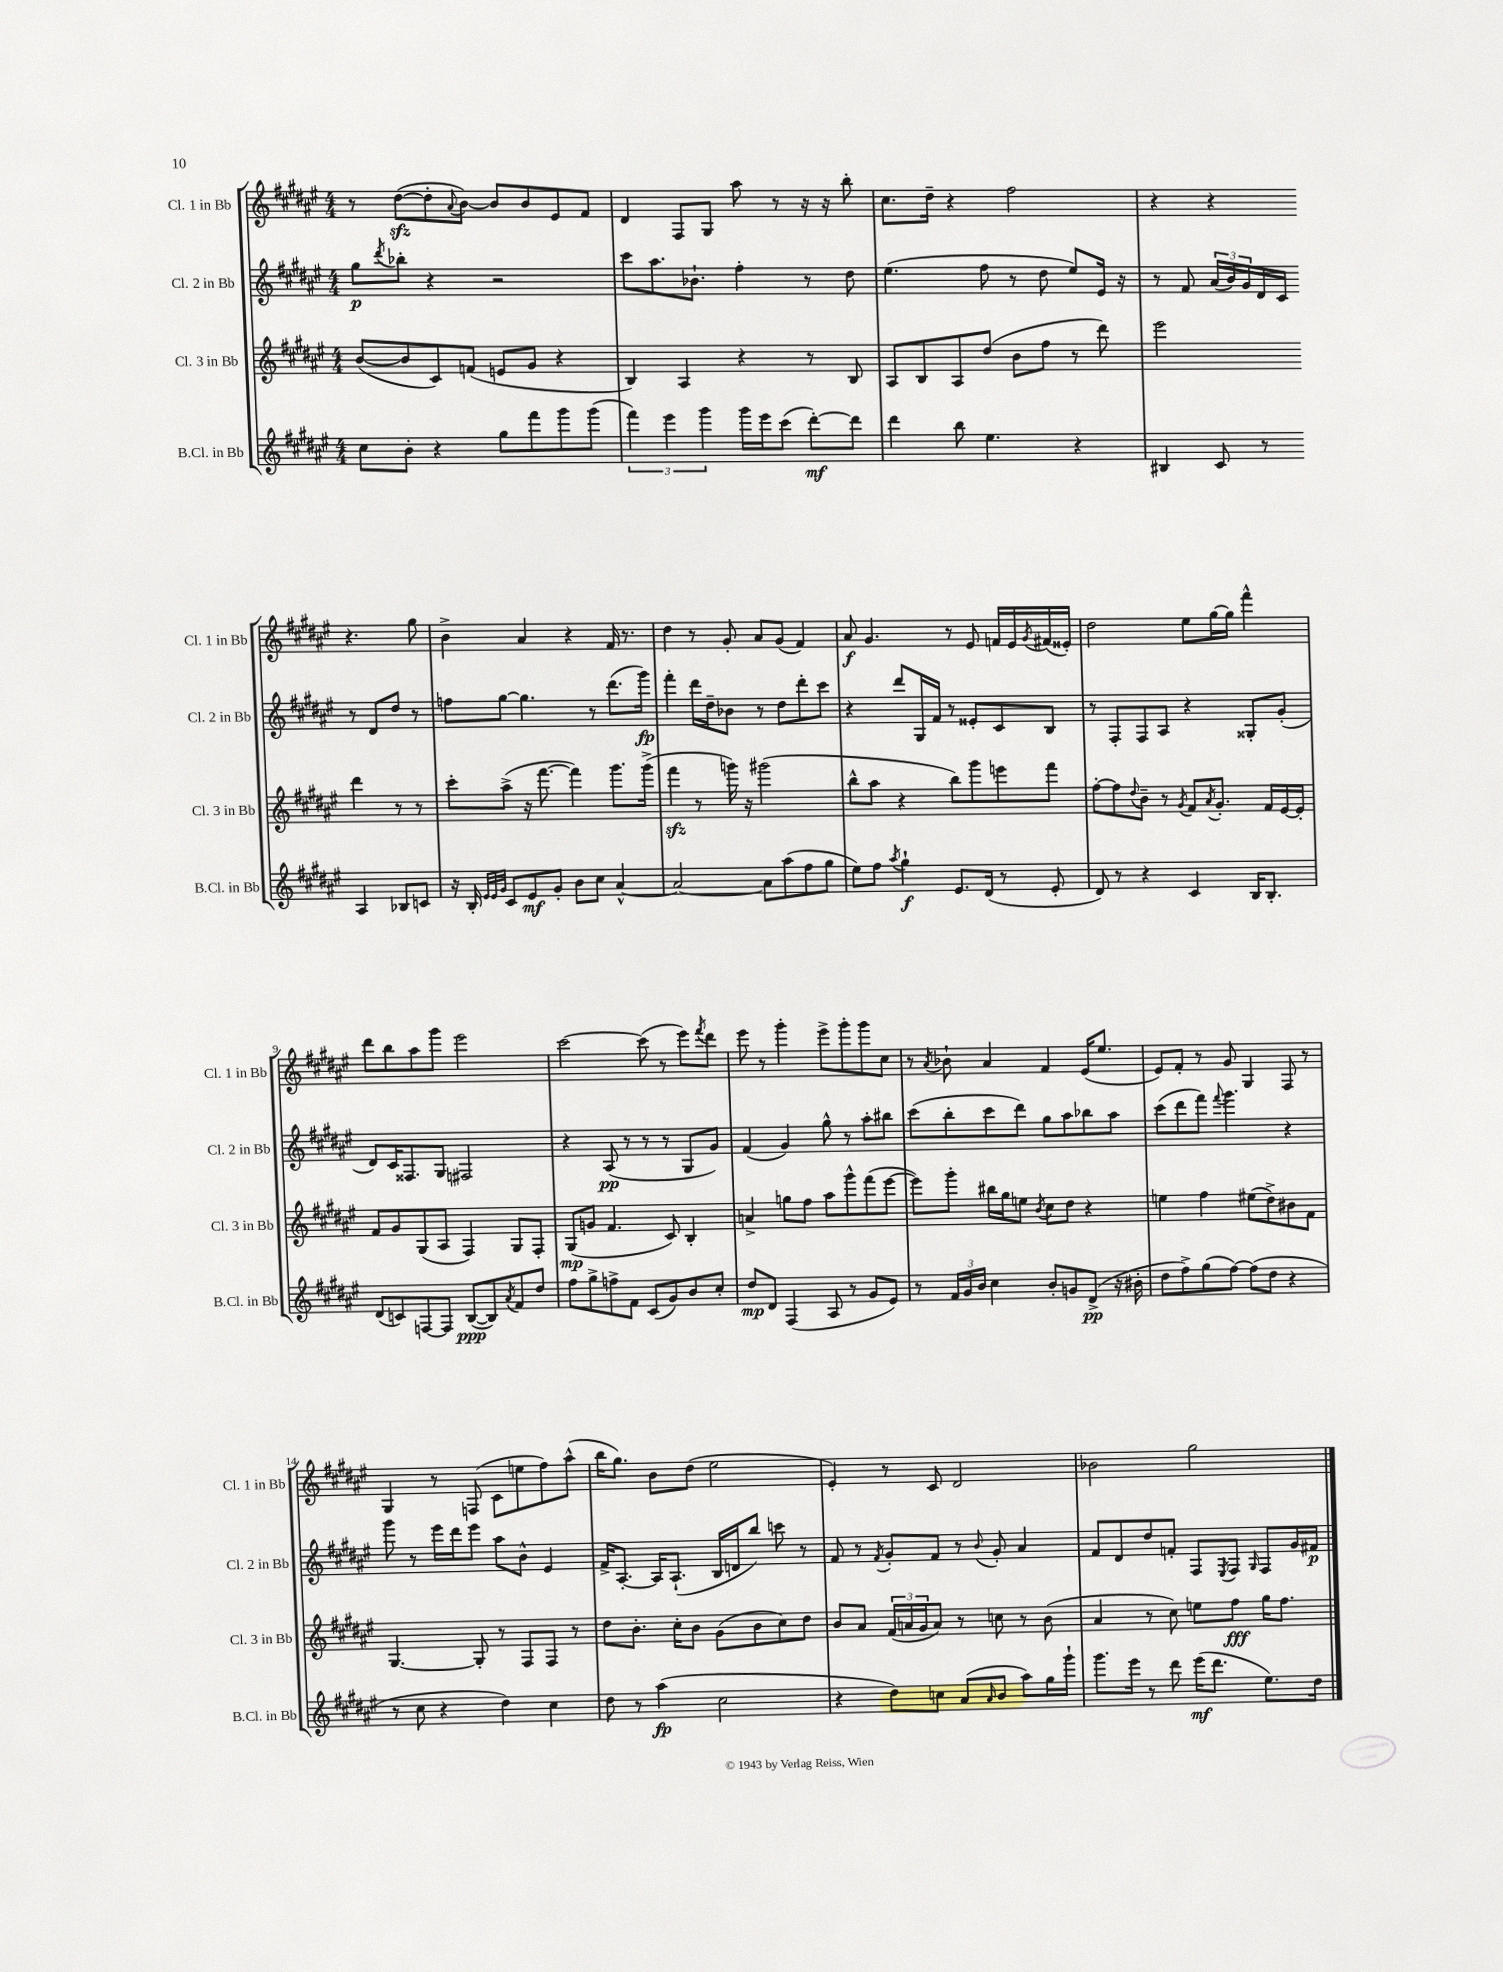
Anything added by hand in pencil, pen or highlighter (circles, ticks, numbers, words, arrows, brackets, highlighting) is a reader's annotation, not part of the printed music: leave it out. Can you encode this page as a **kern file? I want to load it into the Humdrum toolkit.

**kern	**dynam	**kern	**dynam	**kern	**dynam	**kern	**dynam
*part4	*part4	*part3	*part3	*part2	*part2	*part1	*part1
*staff4	*staff4	*staff3	*staff3	*staff2	*staff2	*staff1	*staff1
*I"B.Cl. in Bb	*	*I"Cl. 3 in Bb	*	*I"Cl. 2 in Bb	*	*I"Cl. 1 in Bb	*
*I'B.Cl. in Bb	*	*I'Cl. 3 in Bb	*	*I'Cl. 2 in Bb	*	*I'Cl. 1 in Bb	*
*clefG2	*	*clefG2	*	*clefG2	*	*clefG2	*
*k[f#c#g#d#a#e#]	*	*k[f#c#g#d#a#e#]	*	*k[f#c#g#d#a#e#]	*	*k[f#c#g#d#a#e#]	*
*M4/4	*	*M4/4	*	*M4/4	*	*M4/4	*
=1	=1	=1	=1	=1	=1	=1	=1
8cc#\L	.	([8b/L	.	8gg#\L	p	8r	.
.	.	.	.	8qddd#/	.	.	.
8b'\J	.	8b/]	.	8bb-X'\J	.	([8dd#zz\L	.
4r	.	8c#/)	.	4r	.	8dd#'\]	.
.	.	.	.	.	.	8qqa#/	.
.	.	(8fn/J	.	.	.	[8b\J)	.
8gg#\L	.	8en/L	.	2r	.	8b/L]	.
8fff#\	.	8g#/J	.	.	.	8b/	.
8ggg#\	.	4r	.	.	.	8e#/	.
(8ggg#\J	.	.	.	.	.	8f#/J	.
=2	=2	=2	=2	=2	=2	=2	=2
6fff#\)	.	4B/)	.	8ccc#\L	.	4d#/	.
.	.	.	.	8.aa#\	.	.	.
6eee#\	.	.	.	.	.	.	.
.	.	4A#/	.	.	.	8F#/L	.
.	.	.	.	8.b-X`\J	.	.	.
6ggg#\	.	.	.	.	.	.	.
.	.	.	.	.	.	8G#/J	.
16ggg#\LL	.	4r	.	4ff#'\	.	8aa#\	.
16eee#\J	.	.	.	.	.	.	.
(8ccc#\J	.	.	.	.	.	8r	.
[8ddd#'\L)	mf	8r	.	8r	.	16r	.
.	.	.	.	.	.	16r	.
8ddd#\J]	.	8B/	.	8dd#\	.	8bb'\	.
=3	=3	=3	=3	=3	=3	=3	=3
4ddd#\	.	8A#/L	.	(4.ee#\	.	8.cc#\L	.
.	.	8B/	.	.	.	.	.
.	.	.	.	.	.	16dd#~\Jk	.
8bb\	.	8A#/	.	.	.	4r	.
4.ee#\	.	(8dd#/J	.	8ff#\	.	.	.
.	.	8b\L	.	8r	.	2ff#\	.
.	.	8ff#\J	.	8dd#\	.	.	.
4r	.	8r	.	8ee#/L)	.	.	.
.	.	8ddd#\)	.	16e#/Jk	.	.	.
.	.	.	.	16r	.	.	.
=4	=4	=4	=4	=4	=4	=4	=4
4B#X/	.	2eee#\	.	8r	.	4r	.
.	.	.	.	8f#/	.	.	.
8c#/	.	.	.	(24a#/LL	.	4r	.
.	.	.	.	24b/)	.	.	.
.	.	.	.	24g#/	.	.	.
8r	.	.	.	16d#/	.	.	.
.	.	.	.	16c#/JJ	.	.	.
4A#/	.	4ddd#\	.	8r	.	4.r	.
.	.	.	.	8d#/L	.	.	.
8B-X/L	.	8r	.	8dd#/J	.	.	.
8cn/J	.	8r	.	8r	.	8gg#\	.
!!LO:LB:g=z
=5	=5	=5	=5	=5	=5	=5	=5
16r	.	8ccc#'\L	.	8ffn\L	.	4b^\	.
16B'/	.	.	.	.	.	.	.
32qqe#/LLL	.	.	.	.	.	.	.
32qqe#/	.	.	.	.	.	.	.
32qqg#/JJJ	.	.	.	.	.	.	.
8c#/L	.	(8aa#^\J	.	[8gg#\J	.	.	.
8e#/	mf	16r	.	4.gg#\]	.	4a#/	.
.	.	[8.fff#\	.	.	.	.	.
8g#'/J	.	.	.	.	.	.	.
8b\L	.	4fff#\])	.	.	.	4r	.
8cc#\J	.	.	.	8r	.	.	.
[4a#^^/	.	8.ggg#\L	.	(8.ddd#\L	.	16f#/	.
.	.	.	.	.	.	8.r	.
.	.	(16ggg#^\Jk	.	16ggg#\Jk)	fp	.	.
=6	=6	=6	=6	=6	=6	=6	=6
2a#/_	.	4fff#zz\	.	4fff#'\	.	4dd#\	.
.	.	8r	.	16ddd#\LL	.	8r	.
.	.	.	.	16dd#~\J	.	.	.
.	.	16gggn\)	.	8b-X\J	.	8g#'/	.
.	.	16r	.	.	.	.	.
8a#\L]	.	(2ggg#X\	.	8r	.	8a#/L	.
(8aa#\	.	.	.	8dd#\L	.	(8g#/J	.
8ff#\	.	.	.	8ddd#'\	.	4f#/)	.
8gg#\J	.	.	.	8ccc#\J	.	.	.
=7	=7	=7	=7	=7	=7	=7	=7
8ee#\L)	.	8bb^^\L	.	4r	.	8a#/	f
8ff#\J	.	8aa#\J	.	.	.	4.g#/	.
8qaa#/	.	.	.	.	.	.	.
4gg#`\	f	4r	.	8ddd#/L	.	.	.
.	.	.	.	16G#/L	.	.	.
.	.	.	.	16f#/JJ	.	.	.
8.e#/L	.	8bb\L)	.	8r	.	8r	.
.	.	8ggg#\	.	8e##X'/L	.	8e#/	.
(16d#/Jk	.	.	.	.	.	.	.
8r	.	8eeen\	.	8c#/	.	16fn/LL	.
.	.	.	.	.	.	16e#/	.
.	.	.	.	.	.	8qg#/	.
8e#'/	.	8fff#\J	.	8B/J	.	(16f#X/	.
.	.	.	.	.	.	16e##X'/JJ)	.
=8	=8	=8	=8	=8	=8	=8	=8
8d#/)	.	[8ff#'\L	.	8r	.	2dd#\	.
8r	.	8ff#\]	.	8F#'/L	.	.	.
.	.	8qqdd#/	.	.	.	.	.
4r	.	8b~\J	.	8F#/	.	.	.
.	.	8r	.	8A#/J	.	.	.
.	.	8qg#/	.	.	.	.	.
4c#/	.	8f#/L	.	4r	.	8ee#\L	.
.	.	8qa#/	.	.	.	.	.
.	.	8.g#'/J	.	.	.	[16gg#\L	.
.	.	.	.	.	.	16gg#\JJ]	.
16B/KL	.	.	.	8G##X'/L	.	4fff#^^\	.
8.B'/J	.	16f#/LL	.	.	.	.	.
.	.	[16e#/	.	(8g#'/J	.	.	.
.	.	16e#'/JJ]	.	.	.	.	.
!!LO:LB:g=z
=9	=9	=9	=9	=9	=9	=9	=9
(8d#/L	.	8f#/L	.	8d#/L)	.	8ddd#\L	.
8cn/)	.	8g#/	.	16c#/K	.	8bb\	.
.	.	.	.	8.F##X/	.	.	.
[8Fn/	.	(8G#/	.	.	.	8aa#\	.
8F/J]	.	8A#/J	.	8G#/J	.	8ggg#\J	.
([8B/L	ppp	4F#/)	.	2F#X/	.	2eee#\	.
8B/])	.	.	.	.	.	.	.
8qa#/	.	.	.	.	.	.	.
8f#/	.	8G#/L	.	.	.	.	.
8dd#/J	.	8F#'/J	.	.	.	.	.
=10	=10	=10	=10	=10	=10	=10	=10
8ff#\L	.	(8G#/L	mp	4r	.	[2ccc#\	.
8gg#^\	.	8gn/J	.	.	.	.	.
8ffn^\	.	4.f#/	.	(8A#/	pp	.	.
8f#\J	.	.	.	8r	.	.	.
(8c#/L	.	.	.	8r	.	(8ccc#\]	.
8g#/)	.	8c#/)	.	8r	.	8r	.
8b/	.	4B'/	.	8G#/L	.	8eee#\L)	.
.	.	.	.	.	.	8qfff#/	.
8cc#'/J	.	.	.	8g#/J)	.	8ddd#\J	.
=11	=11	=11	=11	=11	=11	=11	=11
8dd#/L	mp	4an^/	.	(4f#/	.	8eee#\	.
8d#/J	.	.	.	.	.	8r	.
(4F#/	.	8ggn\L	.	4g#/)	.	4ggg#'\	.
.	.	8ff#\J	.	.	.	.	.
8A#/	.	8aa#\L	.	8gg#^^\	.	8eee#^\L	.
8r	.	8ggg#^^\	.	8r	.	8ggg#'\	.
8g#/L	.	(8fff#\	.	8aa#'\L	.	8ggg#\	.
8e#/J)	.	[8eee#\J	.	8bb#X\J	.	8cc#\J	.
=12	=12	=12	=12	=12	=12	=12	=12
8r	.	8eee#\L])	.	(8ccc#\L	.	8r	.
.	.	.	.	.	.	8qa#/	.
24f#/LL	.	8ggg#'\J	.	8bb'\	.	8b-X`\	.
24g#/	.	.	.	.	.	.	.
24b/JJ	.	.	.	.	.	.	.
4cc#\	.	16bb#X\LL	.	8ccc#\	.	4a#/	.
.	.	16gg#\J	.	.	.	.	.
.	.	8een\J	.	8ddd#\J)	.	.	.
.	.	8qb/	.	.	.	.	.
8b'/L	.	8cc#\L	.	8gg#\L	.	4f#/	.
8gn/	.	8dd#\J	.	8aa#\	.	.	.
(8d#^/J	pp	4r	.	8bb-X\	.	(16e#/KL	.
.	.	.	.	.	.	8.ee#/J	.
16r	.	.	.	8aa#\J	.	.	.
16b#X'\	.	.	.	.	.	.	.
=13	=13	=13	=13	=13	=13	=13	=13
8dd#\L	.	4een\	.	(8ccc#\L	.	8e#/L)	.
8ff#^\)	.	.	.	8ddd#\	.	8f#'/J	.
(8gg#\	.	4ff#\	.	8fff#\J)	.	8r	.
.	.	.	.	8qqfff#/	.	.	.
[8ff#\J)	.	.	.	4.ggg#\	.	8g#/	.
(8ff#\L]	.	(8ee#X\L	.	.	.	4G#/	.
8dd#\J	.	8dd#^\)	.	.	.	.	.
4r	.	8b#X\	.	4r	.	8F#/	.
.	.	8f#\J	.	.	.	8r	.
!!LO:LB:g=z
=14	=14	=14	=14	=14	=14	=14	=14
8r	.	[4.G#/	.	8ggg#\	.	4G#/	.
8cc#\	.	.	.	8r	.	.	.
4r	.	.	.	16eee#\LL	.	8r	.
.	.	.	.	16ddd#\J	.	.	.
.	.	8G#'/]	.	8eee#\J	.	(8Fn/	.
4dd#\)	.	8r	.	8aa#\L	.	8c#\L	.
.	.	8F#/L	.	8b^^\J	.	8een\	.
4cc#\	.	8F#/J	.	4e#/	.	8ff#\)	.
.	.	8r	.	.	.	(8aa#^^\J	.
=15	=15	=15	=15	=15	=15	=15	=15
8dd#\	.	8dd#\L	.	16f#^/KL	.	16bb\KL	.
.	.	.	.	[8.A#'/J	.	8.gg#\J)	.
8r	.	8.b'\J	.	.	.	.	.
(4aa#\	fp	.	.	16A#/KL]	.	8b\L	.
.	.	16cc#'\KL	.	(8.A#`/J	.	.	.
.	.	8b\J	.	.	.	(8dd#\J	.
2cc#\	.	(8g#\L	.	16B/LL	.	2ee#\	.
.	.	.	.	16dn/J	.	.	.
.	.	8b\	.	8bb/J)	.	.	.
.	.	8cc#\)	.	8cccn\	.	.	.
.	.	8dd#\J	.	8r	.	.	.
=16	=16	=16	=16	=16	=16	=16	=16
4r	.	8b/L	.	8f#/	.	4e#'/)	.
.	.	8a#/J	.	8r	.	.	.
.	.	.	.	8qf#/	.	.	.
8dd#\L)	.	(24f#/LL	.	8g#'/L	.	8r	.
.	.	24an/	.	.	.	.	.
.	.	24g#/J	.	.	.	.	.
8ccn\J	.	8a/J)	.	8f#/J	.	8c#/	.
(8a#/L	.	8r	.	8r	.	2d#/	.
16qqa#/	.	.	.	8qqb/	.	.	.
8b/J	.	8ccn\	.	8g#'/	.	.	.
8aa#\L)	.	8r	.	4a#/	.	.	.
16gg#\L	.	(8b\	.	.	.	.	.
16ggg#`\JJ	.	.	.	.	.	.	.
=17	=17	=17	=17	=17	=17	=17	=17
8.ggg#\L	.	4a#/	.	8f#/L	.	2b-X\	.
.	.	.	.	8d#/	.	.	.
16eee#\Jk	.	.	.	.	.	.	.
8r	.	8r	.	8dd#/	.	.	.
8ddd#\	.	8cc#\)	.	8fn'/J	.	.	.
(16eee#\KL	mf	8een\L	.	8F#/L	.	2gg#\	.
8.ddd#\J	.	.	.	.	.	.	.
.	.	.	.	8qE#/	.	.	.
.	.	8ff#\J	fff	8F#/J	.	.	.
.	.	.	.	16qqG#/	.	.	.
8.ee#\L)	.	16gg#\KL	.	8F#/L	.	.	.
.	.	8.ff#\J	.	.	.	.	.
.	.	.	.	16g#/L	.	.	.
16dd#\Jk	.	.	.	16f#X/JJ	p	.	.
==	==	==	==	==	==	==	==
*-	*-	*-	*-	*-	*-	*-	*-
